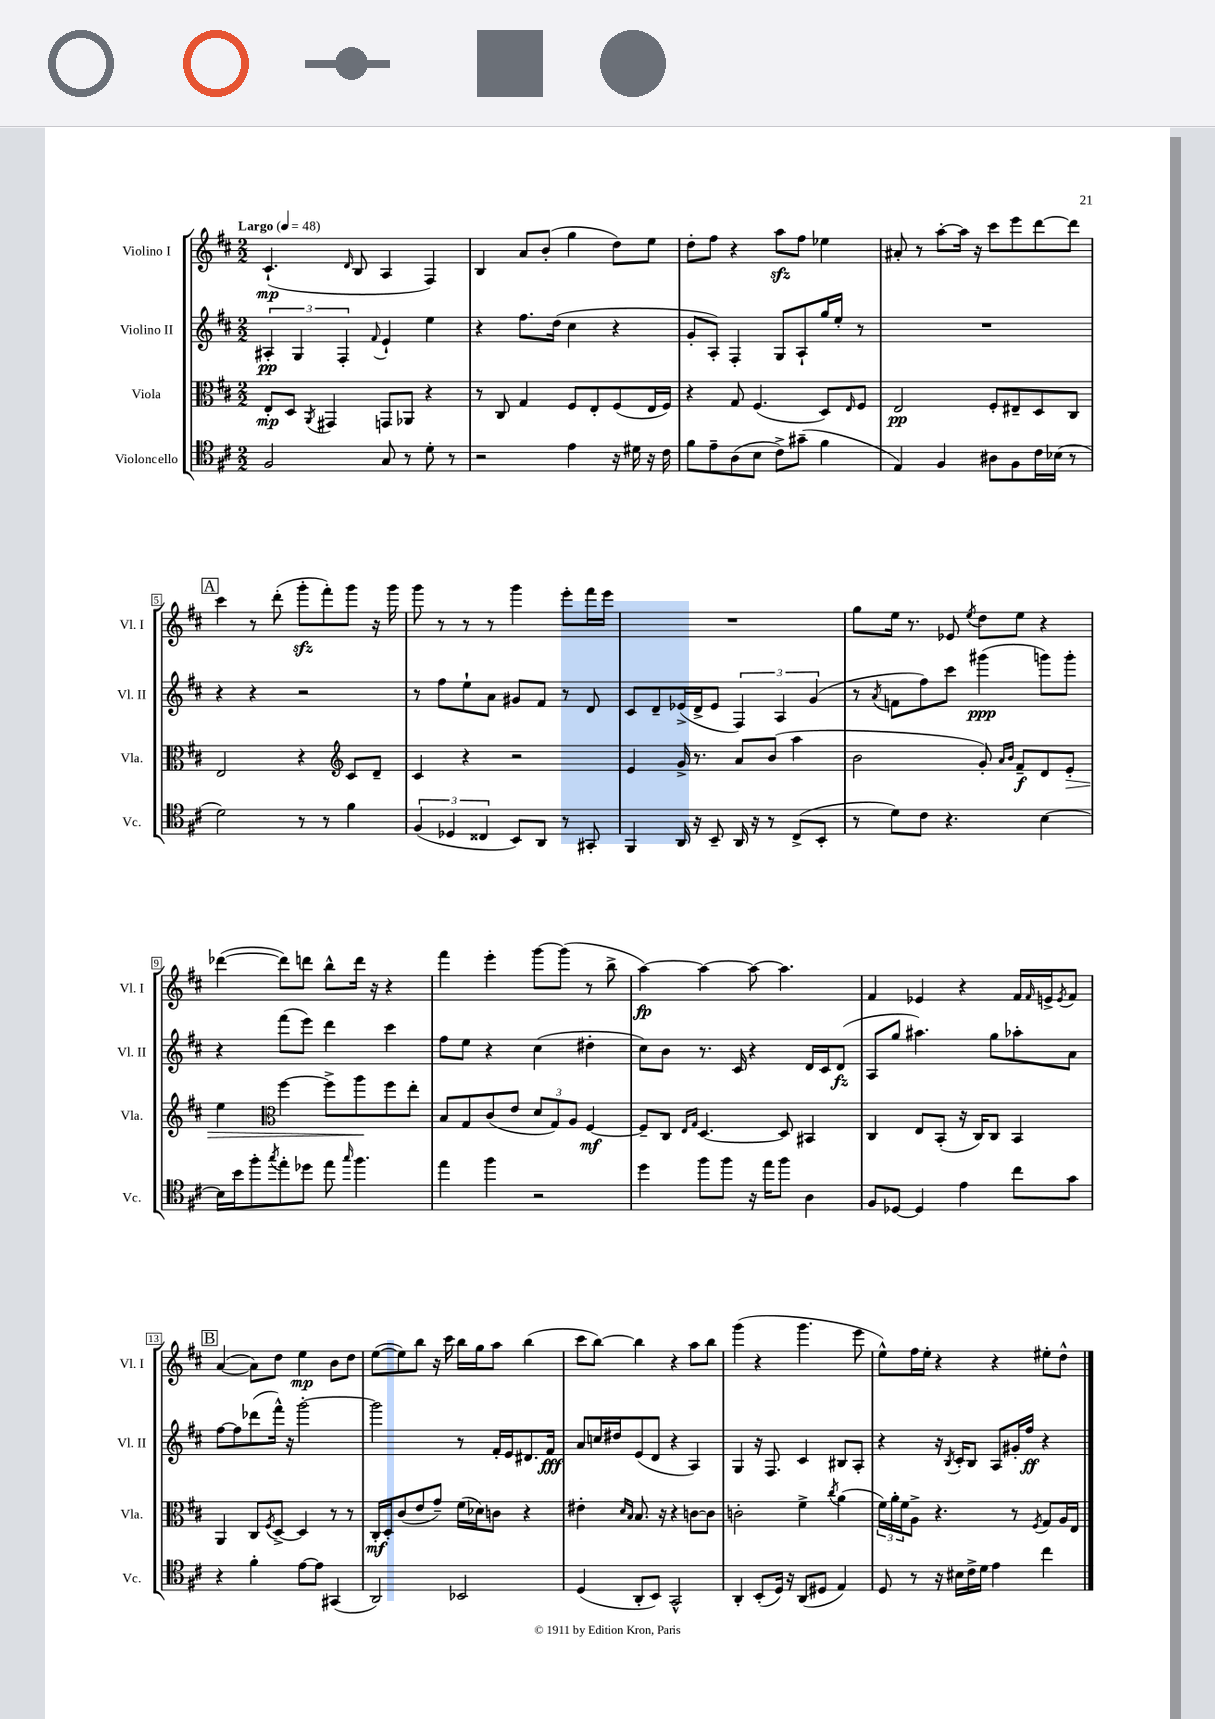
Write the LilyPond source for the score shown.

<<
\new StaffGroup <<
\new Staff = "s0" \with { instrumentName = "Violino I" shortInstrumentName = "Vl. I" } {
    \clef treble \key d \major \numericTimeSignature \time 2/2 \tempo "Largo" 4 = 48
    cis'4.-!\mp( \grace { d'16 } b8 a4 fis4) |
    b4 a'8 b'8-.( g''4 d''8) e''8 |
    d''8-. fis''8 r4 a''8\sfz fis''8 ees''4 |
    ais'8-. r8 a''8~-. a''16 r16 cis'''8 e'''8 d'''8~ d'''8 |
    \mark \markup { \box "A" } cis'''4 r8 d'''8-.( g'''8-.\sfz fis'''8-.) g'''8 r16 g'''16 |
    g'''8 r8 r8 r8 g'''4 e'''8-. fis'''16 e'''16 |
    R1 |
    g''8 e''16 r8. ees'8 \acciaccatura { e''8 } d''8 e''8 r4 |
    des'''4~( des'''8) d'''8 b''8-^ d'''16 r16 r4 |
    fis'''4 e'''4-. g'''8~ g'''8( r8 b''8-> |
    a''4~\fp) a''4~ a''8~ a''4. |
    fis'4 ees'4 r4 fis'16 \grace { fis'16 } e'16-> \acciaccatura { e'8 } fis'8 |
    \mark \markup { \box "B" } a'4~( a'8) d''8 e''4\mp b'8 d''8 |
    e''8~( e''8) b''8 r16 cis'''16 b''16 g''16 a''8 b''4( |
    cis'''8 b''8~) b''4 r4 a''8 b''8 |
    g'''4( r4 g'''4. e'''8 |
    e''8-^) fis''16 e''16-. r4 r4 eis''8-. d''8-^ \bar "|." |
}
\new Staff = "s1" \with { instrumentName = "Violino II" shortInstrumentName = "Vl. II" } {
    \clef treble \key d \major \numericTimeSignature \time 2/2
    \tuplet 3/2 { ais4-.\pp g4 fis4-. } \appoggiatura { fis'8 } e'4-! e''4 |
    r4 fis''8. d''16( cis''4 r4 |
    g'8-. a8-.) fis4-. g8 a8-! g''16 e''16-. r8 |
    R1 |
    \mark \markup { \box "A" } r4 r4 r2 |
    r8 fis''8 e''8-! a'8 gis'8 fis'8 r8 d'8 |
    cis'8 d'8-- ees'16->( d'16-> ees'8 \tuplet 3/2 { fis4) a4 g'4( } |
    r8 \acciaccatura { a'8 } f'8 fis''8) cis'''8 gis'''4\ppp( g'''8) g'''8-. |
    r4 fis'''8( e'''8) d'''4 cis'''4 |
    fis''8 e''8 r4 cis''4( dis''4-. |
    cis''8) b'8 r8. cis'16 r4 d'16 cis'16 d'8\fz( |
    a8 g''8 ais''4.) g''8 aes''8-. a'8 |
    \mark \markup { \box "B" } fis''8~ fis''8 des'''8( fis'''16-^) r16 g'''2~-. |
    g'''2 r8 fis'16-. e'16 dis'8. fis'16\fff |
    a'8 c''16 dis''16 e'8( d'8 r4 a4) |
    g4 r16 fis8. cis'4 bis8 a8-. |
    r4 r16 \acciaccatura { b8 } cis'16-. b8 a8 gis'16-. fis''16\ff r4 \bar "|." |
}
\new Staff = "s2" \with { instrumentName = "Viola" shortInstrumentName = "Vla." } {
    \clef alto \key d \major \numericTimeSignature \time 2/2
    e8-.\mp d8 \acciaccatura { a,8 } gis,4 g,8 aes,8 r4 |
    r8 cis8 g4 fis8 e8-. fis8( e16 fis16) |
    r4 g8 fis4.( d8) \grace { e16 } fis8 |
    e2\pp fis8-. eis8-- d8 cis8 |
    \mark \markup { \box "A" } e2 r4 \clef treble cis'8 d'8-- |
    cis'4 r4 r2 |
    e'4 g'16-> r8. a'8 b'8( a''4 |
    b'2 g'8-.) \grace { a'16 b'16 } fis'8--\f d'8 e'8-.\> |
    e''4 \clef alto fis''4~ fis''8-> a''8\! fis''8 e''8-. |
    b8 g8 cis'8( e'8 \tuplet 3/2 { d'8 g8) a8 } fis4~\mf |
    fis8-- cis8 \grace { e16 g16 } d4.~ d8 bis,4 |
    cis4 e8 b,8-.( r16 cis16) cis8 b,4 |
    \mark \markup { \box "B" } a,4 cis8 \acciaccatura { fis8 } d8~-> d4 r8 r8 |
    cis16-.\mf d16-. cis'8( e'8 g'8--) fis'16( des'16) c'8 r4 |
    eis'4-. \grace { d'16 b16 } b8. r16 r4 c'8~ c'8 |
    c'2-. fis'4-> \acciaccatura { cis''8 } a'4( |
    \tuplet 3/2 { fis'16) a'16-. fis'16 } a8-> r4. r8 \acciaccatura { fis8 } g8 a16 e16 \bar "|." |
}
\new Staff = "s3" \with { instrumentName = "Violoncello" shortInstrumentName = "Vc." } {
    \clef tenor \key d \major \numericTimeSignature \time 2/2
    fis2 g8 r8 d'8-. r8 |
    r2 e'4 r16 dis'16 r16 cis'16 |
    fis'8 e'8-- a8( b8 cis'8->) gis'8--( fis'4 |
    e4) fis4 ais8 fis8 cis'16 bes16( r8 |
    \mark \markup { \box "A" } d'2) r8 r8 fis'4 |
    \tuplet 3/2 { fis4( des4 cisis4 } b,8) a,8 r8 gis,8-. |
    fis,4 a,16 r16 b,8-- a,16 r16 r8 cis8->( b,8-. |
    r8 d'8) cis'8 r4. b4~ |
    b16 b'16 fis''8-. \acciaccatura { g''8 } e''8-. des''8 e''8 \grace { g''16 } fis''4. |
    e''4 fis''4 r2 |
    d''4 fis''8 fis''8 r16 e''16 fis''8 a4 |
    fis8 des8~ des4 e'4 cis''8 g'8 |
    \mark \markup { \box "B" } r4 fis'4-. e'8~ e'8 gis,4( |
    a,2) bes,2 |
    d4( a,8-. b,8) g,2-^ |
    a,4-. b,8-.( d16) r16 a,8( dis8 e4) |
    d8 r8 r16 bis16 cis'16-> d'16 e'4 cis''4 \bar "|." |
}
>>
>>
\layout { \context { \Score \override BarNumber.stencil = #(make-stencil-boxer 0.1 0.3 ly:text-interface::print) } }
